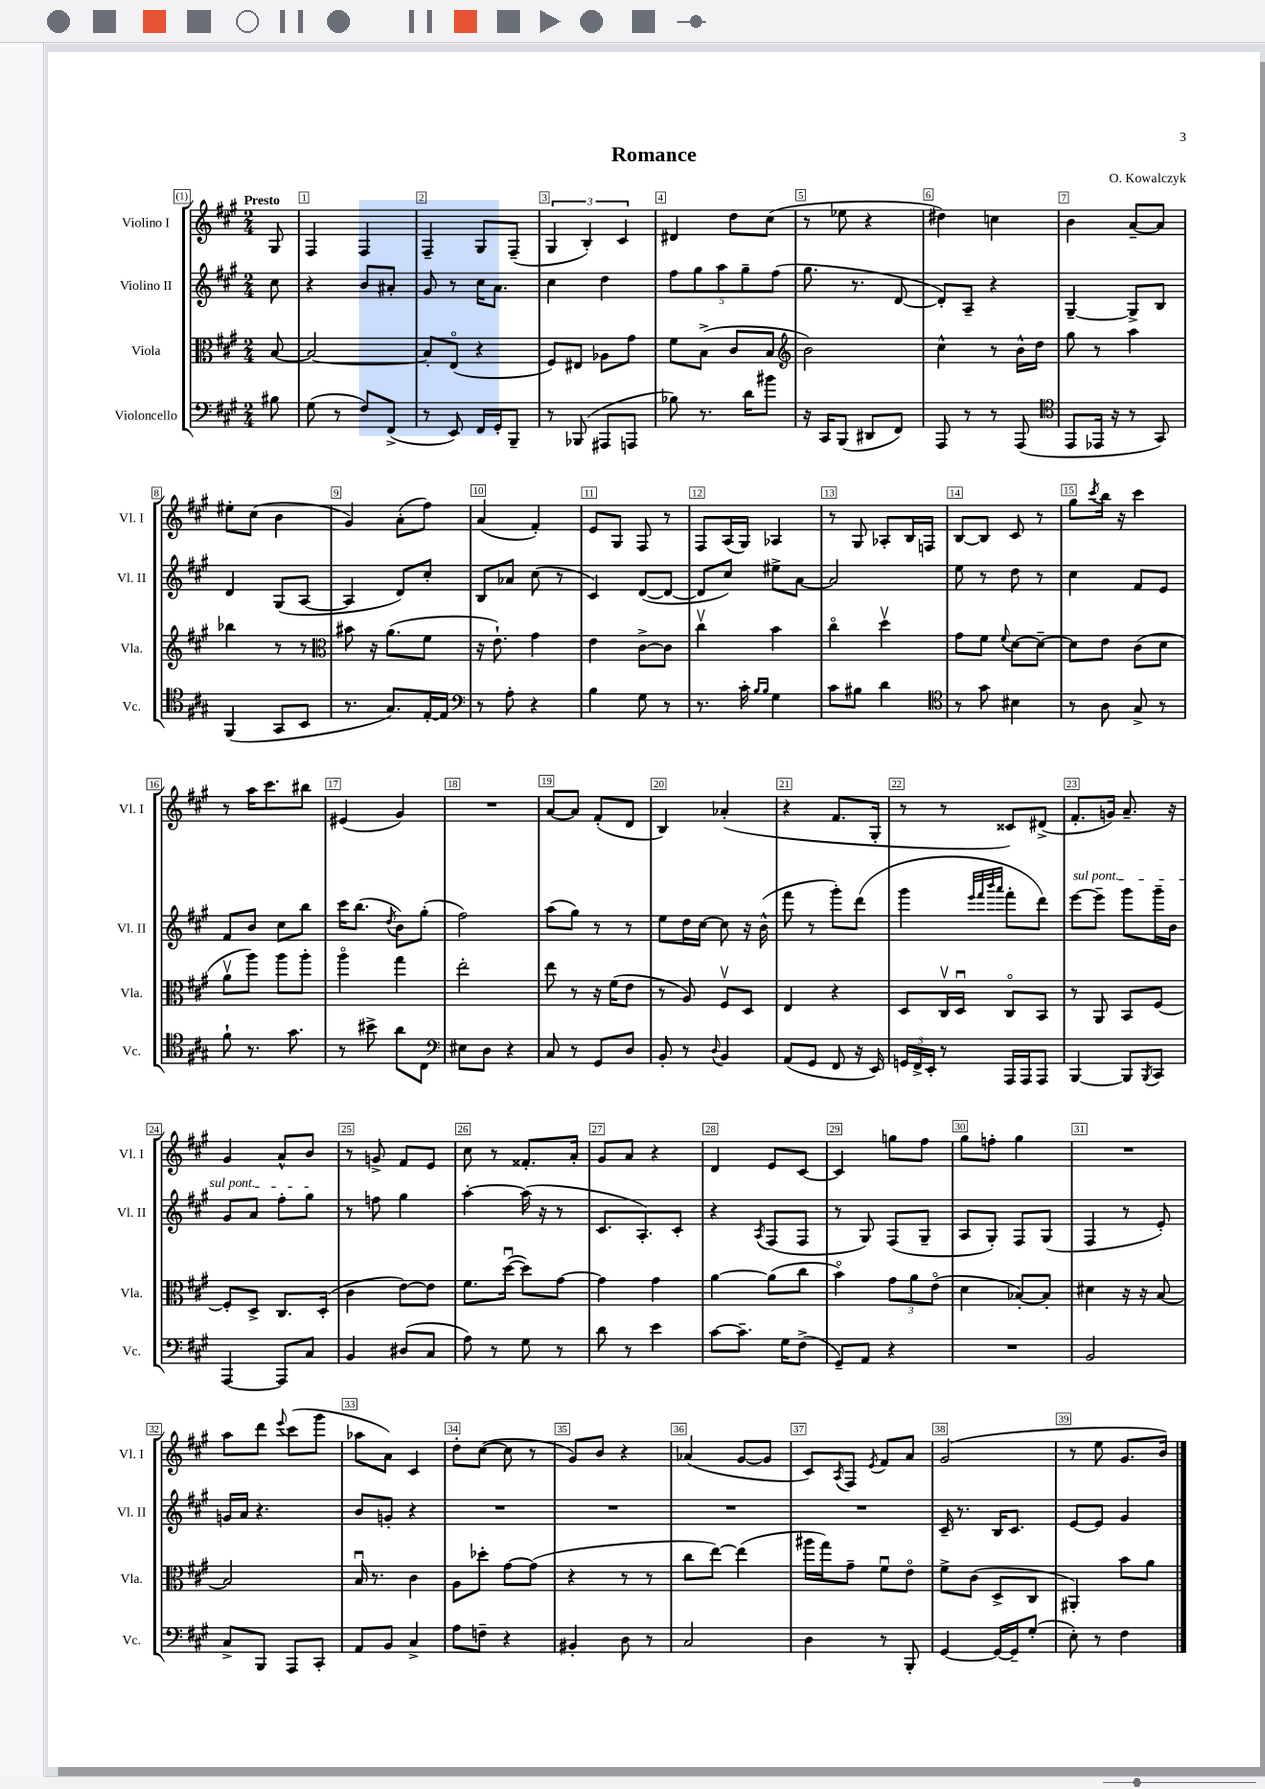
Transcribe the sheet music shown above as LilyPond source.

\header { title = "Romance" composer = "O. Kowalczyk" }
<<
\new StaffGroup <<
\new Staff = "s0" \with { instrumentName = "Violino I" shortInstrumentName = "Vl. I" } {
    \clef treble \key a \major \numericTimeSignature \time 2/4 \partial 8 \tempo "Presto"
    gis8 |
    fis4 fis4 |
    fis4-- gis8 fis8--( |
    \tuplet 3/2 { gis4 b4-.) cis'4 } |
    dis'4 d''8 cis''8( |
    r8 ees''8 r4 |
    dis''4) c''4 |
    b'4 a'8~-- a'8 |
    eis''8-. cis''8( b'4 |
    gis'4) a'8-.( fis''8) |
    a'4( fis'4-.) |
    e'8 gis8 fis8 r8 |
    fis8 a16( gis16) aes4 |
    r8 gis8 aes8-. b16 f16 |
    b8~ b8 cis'8 r8 |
    gis''8 \acciaccatura { cis'''8 } b''16 r16 cis'''4 |
    r8 a''16 cis'''8. bis''8 |
    eis'4( gis'4) |
    R2 |
    a'8~ a'8 fis'8-.( d'8 |
    b4) aes'4-.( |
    r4 fis'8. gis16-. |
    r8 r8 cisis'8) dis'8->( |
    fis'8.-. g'16) a'8.-- r16 |
    gis'4 a'8-^ b'8 |
    r8 g'8-> fis'8 e'8 |
    cis''8 r8 fisis'8.-. a'16-. |
    gis'8 a'8 r4 |
    d'4 e'8 cis'8~ |
    cis'4 g''8 fis''8 |
    gis''8 f''8-. gis''4 |
    R2 |
    a''8 d'''8 \appoggiatura { e'''8 } cis'''8( gis'''8 |
    aes''8 a'8) cis'4 |
    d''8-. cis''8~( cis''8 r8 |
    gis'8) b'8 r4 |
    aes'4( gis'8~ gis'8 |
    cis'8) \acciaccatura { a8 } fis8 \acciaccatura { e'8 } fis'8 a'8 |
    gis'2( |
    r8 e''8 gis'8. b'16) \bar "|." |
}
\new Staff = "s1" \with { instrumentName = "Violino II" shortInstrumentName = "Vl. II" } {
    \clef treble \key a \major \numericTimeSignature \time 2/4 \partial 8
    cis''8 |
    r4 b'8 ais'8-. |
    gis'8 r8 cis''16 a'8. |
    cis''4 d''4 |
    \tuplet 5/4 { fis''8 gis''8 a''8 gis''8-- fis''8( } |
    gis''8. r8. d'8~ |
    d'8-.) a8-- r4 |
    gis4~-- gis8-> b8 |
    d'4 gis8( a8~ |
    a4 d'8) cis''8-. |
    b8 aes'8 cis''8( r8 |
    cis'4) d'8~( d'8~ |
    d'8 cis''8) eis''8-> a'8~ |
    a'2 |
    e''8 r8 d''8 r8 |
    cis''4 fis'8 e'8 |
    fis'8 b'8 cis''8 b''8 |
    cis'''16 b''8.( \acciaccatura { d''8 } b'8) gis''8-.( |
    fis''2) |
    a''8( gis''8) r8 r8 |
    e''8 d''16 cis''16~ cis''8 r16 b'16-^( |
    fis'''8 r8 gis'''8-.) d'''8( |
    gis'''4 \grace { e'''32 fis'''32 b'''32 a'''32 } fis'''8-. d'''8) |
    \once \override TextSpanner.bound-details.left.text = \markup { \italic "sul pont." } e'''8~\startTextSpan e'''8-- gis'''8 gis'''16-- b'16 |
    gis'8 a'8 fis''8-. gis''8\stopTextSpan |
    r8 f''8 gis''4 |
    a''4~-. a''16( r16 r8 |
    cis'8. a8.-.) cis'8-. |
    r4 \acciaccatura { a8 } fis8( fis8 |
    r8 gis8) fis8( gis8-- |
    a8 gis8-.) fis8 gis8( |
    fis4 r8 e'8-.) |
    g'16 a'16 r4. |
    b'8 g'8-. r4 |
    R2 |
    R2 |
    R2 |
    R2 |
    cis'16-- r8. b16 cis'8. |
    e'8~ e'8 gis'4 \bar "|." |
}
\new Staff = "s2" \with { instrumentName = "Viola" shortInstrumentName = "Vla." } {
    \clef alto \key a \major \numericTimeSignature \time 2/4 \partial 8
    b8~ |
    b2~ |
    b8-. e8\flageolet( r4 |
    fis8) eis8 aes8 gis'8 |
    fis'8 b8->( cis'8 b8 |
    \clef treble b'2) |
    cis''4-^ r8 b'16-^ d''16 |
    gis''8 r8 a''4 |
    bes''4 r8 r8 |
    \clef alto bis'8 r16 a'8.( fis'8 |
    r16 e'8.-!) gis'4 |
    e'4 cis'8~-> cis'8 |
    cis''4\upbow b'4 |
    cis''4\flageolet d''4\upbow |
    gis'8 fis'8 \appoggiatura { fis'8 } d'8~ d'8~-- |
    d'8 e'8 cis'8( d'8 |
    a'8\upbow a''8) a''8 a''8-. |
    a''4\flageolet gis''4 |
    e''2-. |
    e''8 r8 r16 fis'16( e'8 |
    r8 a8) fis8\upbow d8 |
    e4 r4 |
    d8 cis16\upbow d16\downbow cis8\flageolet b,8 |
    r8 a,8 b,8 fis8~ |
    fis8-. d8-> cis8. d16-.( |
    cis'4 e'8~) e'8 |
    fis'8. d''16~\downbow( d''8) gis'8~ |
    gis'4 gis'4 |
    a'4~ a'8( cis''8 |
    b'4\flageolet) \tuplet 3/2 { gis'8 a'8 e'8\flageolet( } |
    d'4 bes8~-.) bes8-. |
    dis'4 r16 r16 b8~ |
    b2 |
    b16\downbow r8. cis'4 |
    a8 des''8-. gis'8~ gis'8( |
    r4 r8 r8 |
    cis''8 e''8~) e''4( |
    ais''16 gis''16) gis'8-- fis'8\downbow e'8\flageolet |
    fis'8-> cis'8( d8-> cis8 |
    ais,4-.) b'8 a'8 \bar "|." |
}
\new Staff = "s3" \with { instrumentName = "Violoncello" shortInstrumentName = "Vc." } {
    \clef bass \key a \major \numericTimeSignature \time 2/4 \partial 8
    bis8 |
    gis8( r8 fis8) fis,8->( |
    r8 e,8) fis,16 gis,16-. b,,8-- |
    r8 bes,,8( ais,,8 a,,8 |
    bes8) r8. d'16 bis'8 |
    r16 cis,16 b,,8( dis,8 fis,8) |
    a,,8 r8 r8 a,,8( |
    \clef tenor e,8 ees,16 r16 r8 gis,8) |
    fis,4( gis,8 b,8 |
    r8. gis8.) e16~-. e16 |
    \clef bass r8 a8-. r4 |
    b4 gis8 r8 |
    r8. cis'16-. \grace { b16 b16 } gis4 |
    cis'8 bis8 d'4 |
    \clef tenor r8 gis'8 bis4 |
    r8 a8 gis8-> r8 |
    fis'8-! r8. gis'8. |
    r8 bis'8-> a'8 cis8 |
    \clef bass eis8 d8 r4 |
    cis8 r8 gis,8 d8 |
    b,8-. r8 \appoggiatura { d8 } b,4 |
    a,8( gis,8 fis,8 r16 e,16) |
    \tuplet 3/2 { g,16 fis,16-> e,16-. } r8 a,,16 a,,16 a,,8 |
    b,,4~ b,,8 \acciaccatura { b,,8 } cis,8 |
    a,,4~ a,,8 cis8 |
    b,4 dis8( cis8 |
    a8) r8 gis8 r8 |
    d'8 r8 e'4 |
    cis'8~ cis'8.-- gis16 fis8->( |
    gis,8--) a,8 r4 |
    R2 |
    b,2 |
    cis8-> b,,8 a,,8 cis,8-. |
    a,8 b,8 cis4-> |
    a8 f8-- r4 |
    bis,4-. d8 r8 |
    cis2 |
    d4 r8 b,,8-. |
    gis,4~ gis,16~ gis,16-- gis8-.( |
    e8-.) r8 fis4 \bar "|." |
}
>>
>>
\layout { \context { \Score \override BarNumber.break-visibility = ##(#f #t #t) barNumberVisibility = #all-bar-numbers-visible \override BarNumber.stencil = #(make-stencil-boxer 0.1 0.3 ly:text-interface::print) } }
